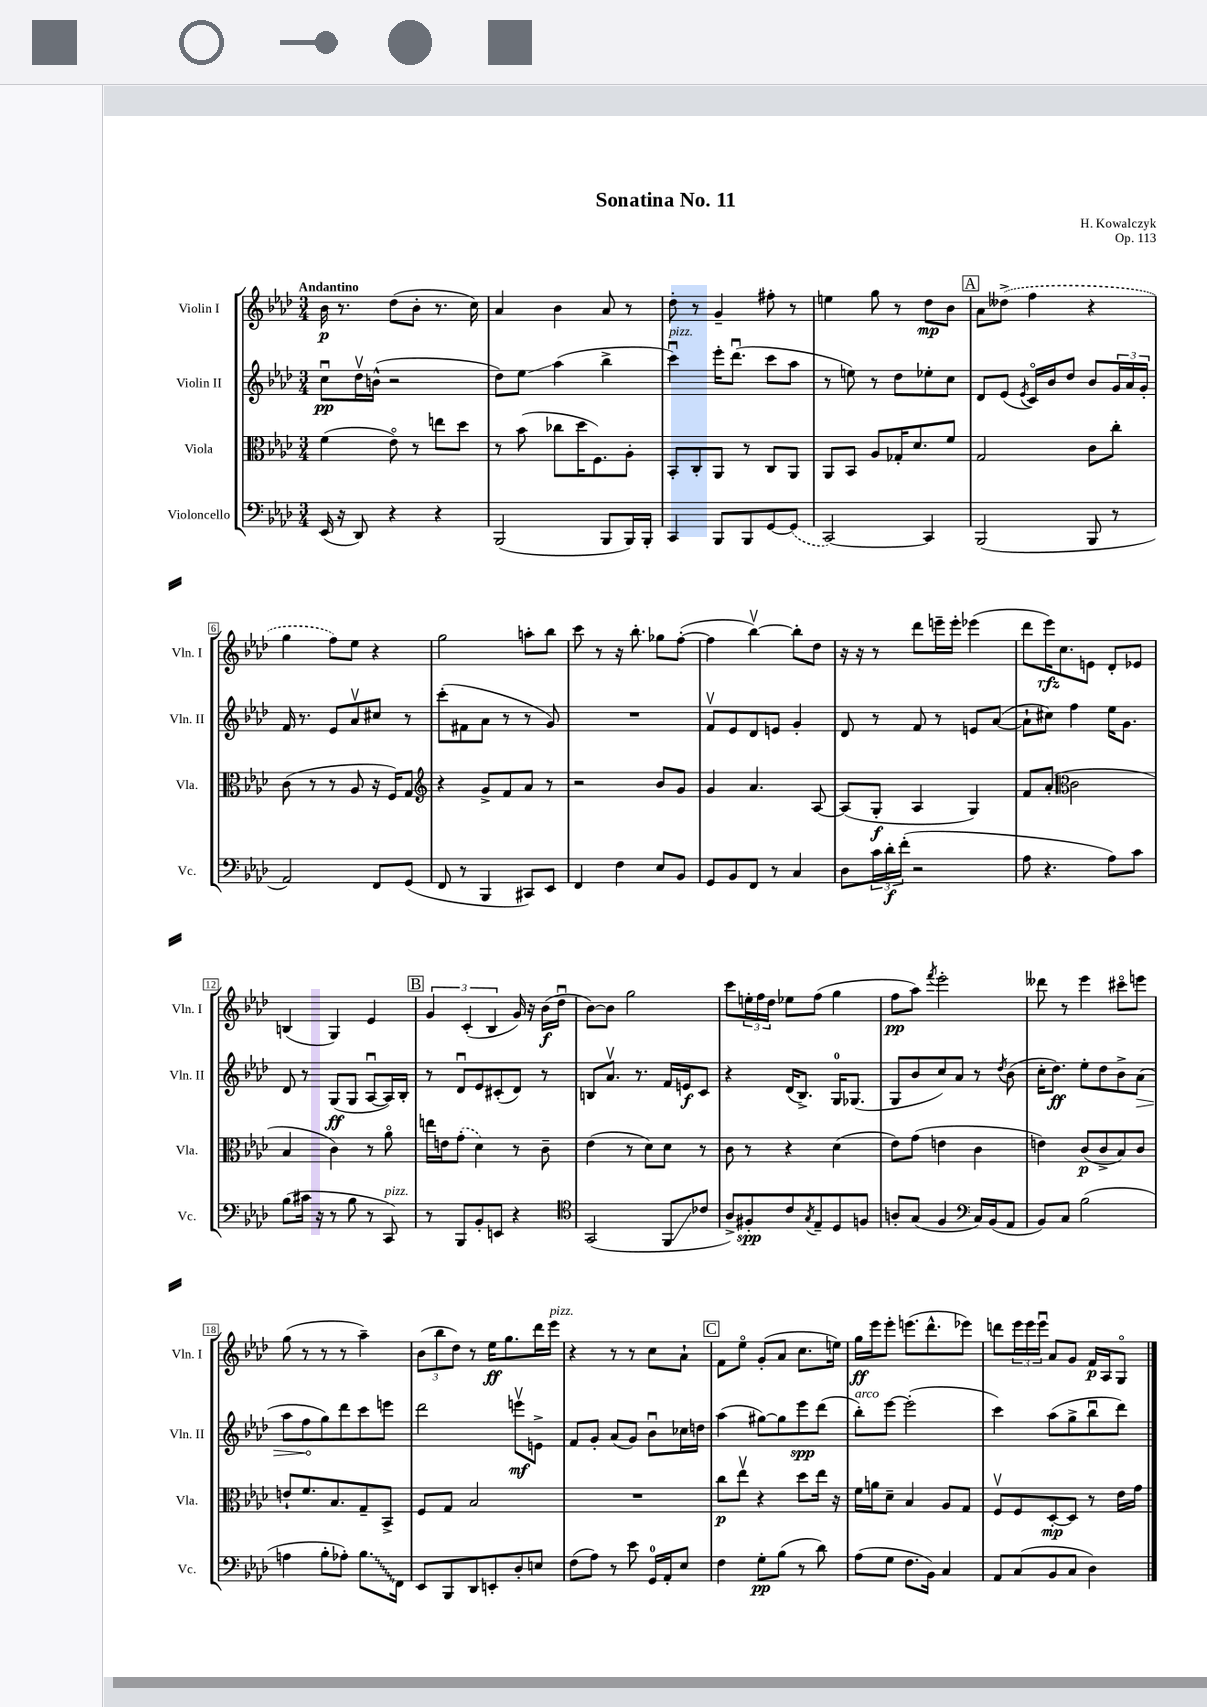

**kern	**kern	**kern	**kern
*staff4	*staff3	*staff2	*staff1
*clefF4	*clefC3	*clefG2	*clefG2
*k[b-e-a-d-]	*k[b-e-a-d-]	*k[b-e-a-d-]	*k[b-e-a-d-]
*M3/4	*M3/4	*M3/4	*M3/4
(16EE-/	(4f\	8ccu\L	16b-\
16r	.	.	8.r
8DD-/)	.	16dd-v\L	.
.	.	(16b^^\JJ	.
4r	8e-o\)	2r	(8dd-\L
.	8r	.	8b-'\J
4r	8ee\L	.	8.r
.	8dd-\J	.	.
.	.	.	16cc\)
=	=	=	=
(2BBB-/	8r	8dd-\L)	4a-/
.	(8b-\	8ee-\J	.
.	8cc-\L	(4aa-\	4b-\
.	16dd-\K	.	.
.	8.F\)	.	.
8BBB-/L	.	4bb-^\	8a-/
16BBB-/L)	8A-'\J	.	8r
16BBB-'/JJ	.	.	.
=	=	=	=
4CC/	8BB-'/L	4cccu\)	8dd-'\
.	8C'/	.	8r
8BBB-/L	8AA-/J	16eee-'\LK	4g~/
.	.	(8.ddd-u\J	.
8BBB-/	8r	.	.
[8GG/	8C/L	8ccc\L	8ff#'\
(8GG/]J	8AA-/J	8aa-\J	8r
=	=	=	=
[2CC/)	8AA-/L	8r	4ee\
.	8BB-/J	8ee\)	.
.	8A-/L	8r	8gg\
.	16G-'/K	8dd-\L	8r
.	8.d-/	.	.
4CC/]	.	8ee-'\	8dd-\L
.	8f/J	8cc\J	8b-\J
=	=	=	=
(2BBB-/	2G/	8d-/L	8a-\L
.	.	(8e-/J	(8dd--^\J
.	.	8qe-/	.
.	.	16co/LL)	4ff\
.	.	16b-/J	.
.	.	8dd-/J	.
8BBB-/	8c\L	8b-/L	4r
8r	8cc'\J	24g/L	.
.	.	24a-/	.
.	.	24g'/JJ	.
=	=	=	=
2AA-/)	(8c\	16f/	4gg\
.	.	8.r	.
.	8r	.	.
.	8r	8e-/L	8ff\L)
.	8A-/	8a-v/	8ee-\J
8FF/L	16r	8cc#/J	4r
.	16F/LK)	.	.
(8GG/J	8G/J	8r	.
=	=	=	=
*	*clefG2	*	*
8FF/	4r	(8ccc'\L	2gg\
8r	.	8f#\	.
4BBB-/	8g^/L	8a-\J	.
.	8f/	8r	.
8CC#/L)	8a-/J	8r	8aa'\L
8EE-/J	8r	8g/)	8bb-\J
=	=	=	=
4FF/	2r	2.r	8ccc\
.	.	.	8r
4F\	.	.	16r
.	.	.	8.bb-'\
8E-/L	8b-/L	.	8gg-\L
8BB-/J	8g/J	.	([8ff'\J
=	=	=	=
8GG/L	4g/	8fv/L	4ff\]
8BB-/	.	8e-/	.
8FF/J	4.a-/	8d-/	[4bb-v\)
8r	.	8e/J	.
4C/	.	4g'/	8bb-'\]L
.	[8A-/	.	8dd-\J
=	=	=	=
8D-\L	(8A-/]L	8d-/	16r
.	.	.	16r
24c\L	8G'/J	8r	8r
24d-'\	.	.	.
(24f'\JJ	.	.	.
2r	4A-/	8f/	8ddd-\L
.	.	8r	16eee~\L
.	.	.	16eee'\JJ
.	4G/)	8e/L	(4eee-\
.	.	([8a-/J	.
=	=	=	=
8A-\	8f/L	8a-`\]L	8ddd-\L
4.r	(8a-'/J	8cc#\J)	16eee-\K)
.	.	.	8.cc\
*	*clefC3	*	*
.	2c\	4ff\	.
.	.	.	8e\J
8A-\L)	.	16ee-\LK	8d-'/L
.	.	8.g\J	.
8c\J	.	.	8e-/J
=	=	=	=
(8B-\L	4B-/	8d-/	(4B/
16c#\Jk	.	8r	.
16r	.	.	.
8r	4c\)	(8G/L	4G/)
8B-\	.	8G/J	.
8r	8r	[8A-u/L	4e-/
8CC/)	8a-o\	16A-/]L)	.
.	.	16B-'/JJ	.
=	=	=	=
8r	16ee\LL	8r	6g/
.	16e\J	.	.
8BBB-/L	(8g'\J	8d-u/L	.
.	.	.	(6c'/
8BB-'/	4d-\)	8e-/	.
.	.	.	6B-/
8EE/J	.	(8c#'/	.
4r	8r	8d-/J)	16g/)
.	.	.	16r
.	8c~\	8r	(16b-\LL
.	.	.	16dd-u\JJ
=	=	=	=
*clefC4	*	*	*
(2GG/	(4e-\	8B/L	[8b-\L)
.	.	8.a-v/J	8b-\]J
.	8r	.	2gg\
.	.	8.r	.
.	8d-\L)	.	.
8FF/L	8d-\J	16f/LL	.
.	.	16e/J	.
8c-/J	8r	8c/J	.
=	=	=	=
8A-^/L)	8c\	4r	8ccc\L
8F#'/	8r	.	24ee'\L
.	.	.	24ff\
.	.	.	24dd-\JJ
8c/	4r	(16d-/LK	8ee-\L
.	.	8.B-^/J)	.
8qG/	.	.	.
8E-~/	.	.	(8ff\J
8D-/	(4d-\	16G/LK	4gg\
.	.	(8.G-/J	.
8F/J	.	.	.
=	=	=	=
8A'/L	8e-\L)	8G/L	8ff\L
(8G/J	(8g\J	8b-/	8aa-\J)
.	.	.	8qfff/
4F/	4e\	8cc/)	2eee-'\
.	.	8a-/J	.
*clefF4	*	*	*
16C/LL)	4c\	8r	.
(16BB-/J	.	.	.
.	.	8qdd-/	.
8AA-/J	.	(8b-\	.
=	=	=	=
8BB-/L)	4e\)	16cc'\LK	8ddd--\
.	.	8.dd-\J)	.
8C/J	.	.	8r
(2B-\	(8c/L	8ee-'\L	4eee-\
.	8c^/	8dd-\	.
.	8B-/)	8b-^\	8ccc#o\L
.	8c/J	(8a-\J	8eee\J
=	=	=	=
4A\	8e`/L	8aa-\L	(8gg\
.	8.f/	8ff\	8r
8B-'\L	.	8gg\)	8r
.	8.B-/	.	.
8A-'\J)	.	8ddd-\	8r
8.B-\L	8G~/	8ccc\	4aa-~\)
.	8BB-^/J	8eee\J	.
16FF\Jk	.	.	.
=	=	=	=
8EE-/L	8F/L	2ddd-\	(12b-\L
.	.	.	12bb-\
8BBB-/	8G/J	.	.
.	.	.	12dd-\J)
8DD-/	2B-/	.	8r
8EE'/	.	.	16ee-\LK
.	.	.	8.gg\
8D-'/	.	8eeev\L	.
8E/J	.	8e^\J	16ddd-\L
.	.	.	16eee-\JJ
=	=	=	=
(8F\L	2.r	8f/L	4r
8A-\J)	.	8g'/J	.
8r	.	(8a-/L	8r
8e-\	.	8g/J)	8r
16GG/LL	.	8b-u\L	8cc\L
16AA-'/J	.	.	.
8E-/J	.	16cc-\L	8a-`\J
.	.	16dd\JJ	.
=	=	=	=
4F\	8cc\L	(4aa-\	8f\L
.	8ee-v\J	.	8ee-o\J
8G'\L	4r	[8gg#\L)	(8g'/L
(8B-\J	.	8gg#\]	8a-/J
8r	8dd-\L	8eee-\	8.cc\L
8d-\)	16ee-\Jk	(8ddd-\J	.
.	16r	.	16ee\Jk)
=	=	=	=
(8A-\L	16f\LL	8bb-'\L)	16gg\LL
.	16a\J	.	16eee-\J
8G\J	8d-~\J	[8eee-\J	8eee-'\J
8.F\L	4B-/	(2eee-'\]	(8.eee\L
16BB-\Jk)	.	.	8.ddd-^^\
4C/	8A-/L	.	.
.	8G/J	.	8eee-\J)
=	=	=	=
8AA-/L	8Fv/L	4ccc\)	8ddd\L
(8C/	8F/	.	24eee-\L
.	.	.	24eee-\
.	.	.	24eee-u\JJ
8BB-/	[8D-'/	(8aa-\L	8a-/L
8C/J	8D-/]J	8gg^\	8g/J
4D-\)	8r	8bb-u\	16f/LL
.	.	.	16A-/J
.	16e-\LL	8ddd-\J)	8Go/J
.	16g\JJ	.	.
==	==	==	==
*-	*-	*-	*-
